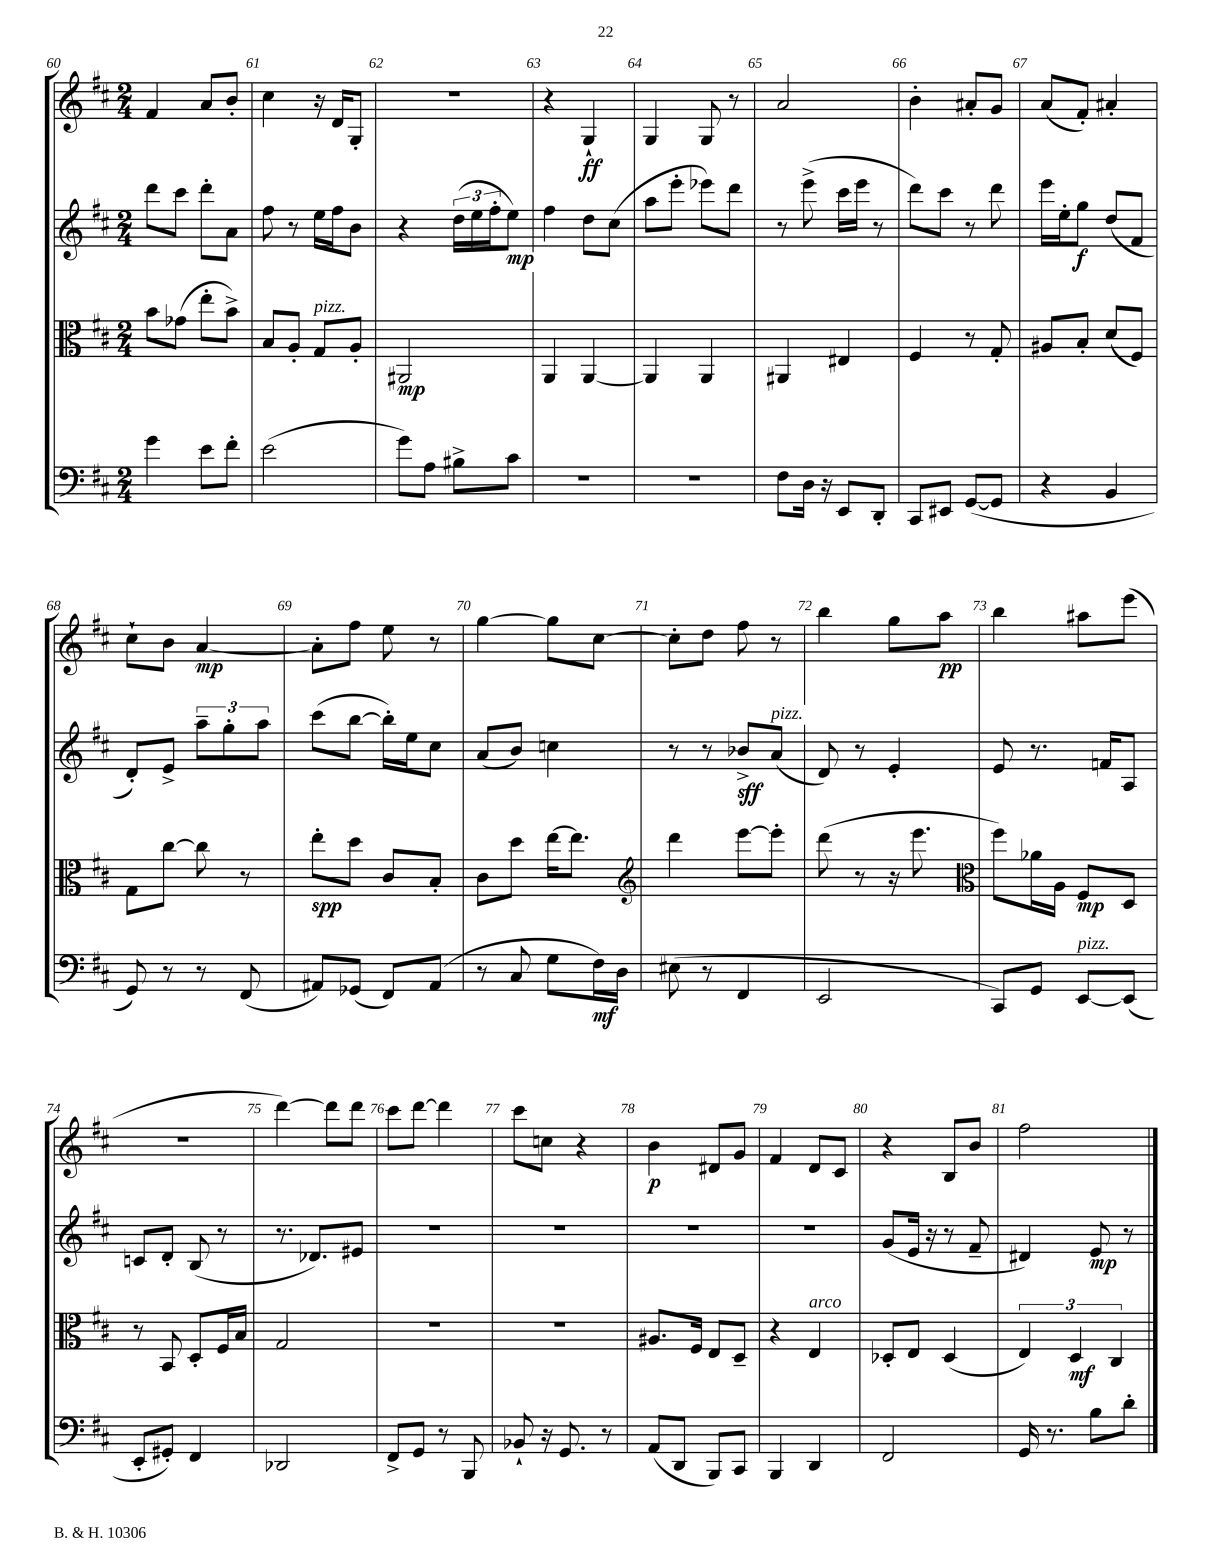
<<
\new StaffGroup <<
\new Staff = "s0" {
    \clef treble \key d \major \numericTimeSignature \time 2/4
    fis'4 a'8 b'8-. |
    cis''4 r16 d'16 g8-. |
    R2 |
    r4 g4-!\ff |
    g4 g8 r8 |
    a'2 |
    b'4-. ais'8-. g'8 |
    a'8( fis'8-.) ais'4-. |
    cis''8-! b'8 a'4~\mp |
    a'8-. fis''8 e''8 r8 |
    g''4~ g''8 cis''8~ |
    cis''8-. d''8 fis''8 r8 |
    b''4 g''8 a''8\pp |
    b''4 ais''8 e'''8( |
    R2 |
    d'''4~) d'''8 d'''8 |
    cis'''8 d'''8~ d'''4 |
    cis'''8 c''8 r4 |
    b'4\p dis'8 g'8 |
    fis'4 d'8 cis'8 |
    r4 b8 b'8 |
    fis''2 \bar "|." |
}
\new Staff = "s1" {
    \clef treble \key d \major \numericTimeSignature \time 2/4
    d'''8 cis'''8 d'''8-. a'8 |
    fis''8 r8 e''16 fis''16 b'8 |
    r4 \tuplet 3/2 { d''16( e''16 fis''16-. } e''8\mp) |
    fis''4 d''8 cis''8( |
    a''8 e'''8-. ees'''8) d'''8 |
    r8 e'''8->( cis'''16 e'''16 r8 |
    d'''8) cis'''8 r8 d'''8 |
    e'''16 e''16-. g''8\f d''8( fis'8 |
    d'8-.) e'8-> \tuplet 3/2 { a''8-- g''8-. a''8 } |
    cis'''8( b''8~ b''16-.) e''16 cis''8 |
    a'8( b'8) c''4 |
    r8 r8 bes'8->\sff a'8^\markup { \italic "pizz." }( |
    d'8) r8 e'4-. |
    e'8 r8. f'16 a8 |
    c'8 d'8-. b8( r8 |
    r8. des'8.) eis'8 |
    R2 |
    R2 |
    R2 |
    R2 |
    g'8( e'16 r16 r8 fis'8-- |
    dis'4) e'8\mp r8 \bar "|." |
}
\new Staff = "s2" {
    \clef alto \key d \major \numericTimeSignature \time 2/4
    b'8 ges'8( e''8-. b'8->) |
    b8 a8-. g8^\markup { \italic "pizz." } a8-. |
    ais,2\mp |
    a,4 a,4~ |
    a,4 a,4 |
    ais,4 eis4 |
    fis4 r8 g8-. |
    ais8 b8-. d'8( fis8) |
    g8 cis''8~ cis''8 r8 |
    e''8-.\spp d''8 cis'8 b8-. |
    cis'8 d''8 e''16~ e''8. |
    \clef treble d'''4 e'''8~ e'''8-. |
    d'''8( r8 r16 e'''8. |
    \clef alto fis''8) aes'16 a16 fis8\mp d8 |
    r8 b,8 d8-. fis16 b16 |
    g2 |
    R2 |
    R2 |
    ais8. fis16 e8 d8-- |
    r4 e4^\markup { \italic "arco" } |
    des8-. e8 des4( |
    \tuplet 3/2 { e4) d4\mf cis4 } \bar "|." |
}
\new Staff = "s3" {
    \clef bass \key d \major \numericTimeSignature \time 2/4
    g'4 e'8 fis'8-. |
    e'2( |
    g'8) a8 bis8-> cis'8 |
    R2 |
    R2 |
    fis8 d16 r16 e,8 d,8-. |
    cis,8 eis,8 g,8~( g,8 |
    r4 b,4 |
    g,8) r8 r8 fis,8( |
    ais,8) ges,8( fis,8) ais,8( |
    r8 cis8 g8 fis16\mf) d16 |
    eis8( r8 fis,4 |
    e,2 |
    cis,8) g,8 e,8~^\markup { \italic "pizz." } e,8( |
    e,8-. gis,8-.) fis,4 |
    des,2 |
    fis,8-> g,8 r8 b,,8 |
    bes,8-! r16 g,8. r8 |
    a,8( d,8 b,,8) cis,8 |
    b,,4 d,4 |
    fis,2 |
    g,16 r8. b8 d'8-. \bar "|." |
}
>>
>>
\layout { \context { \Score currentBarNumber = #60 \override BarNumber.break-visibility = ##(#f #t #t) barNumberVisibility = #all-bar-numbers-visible } }
